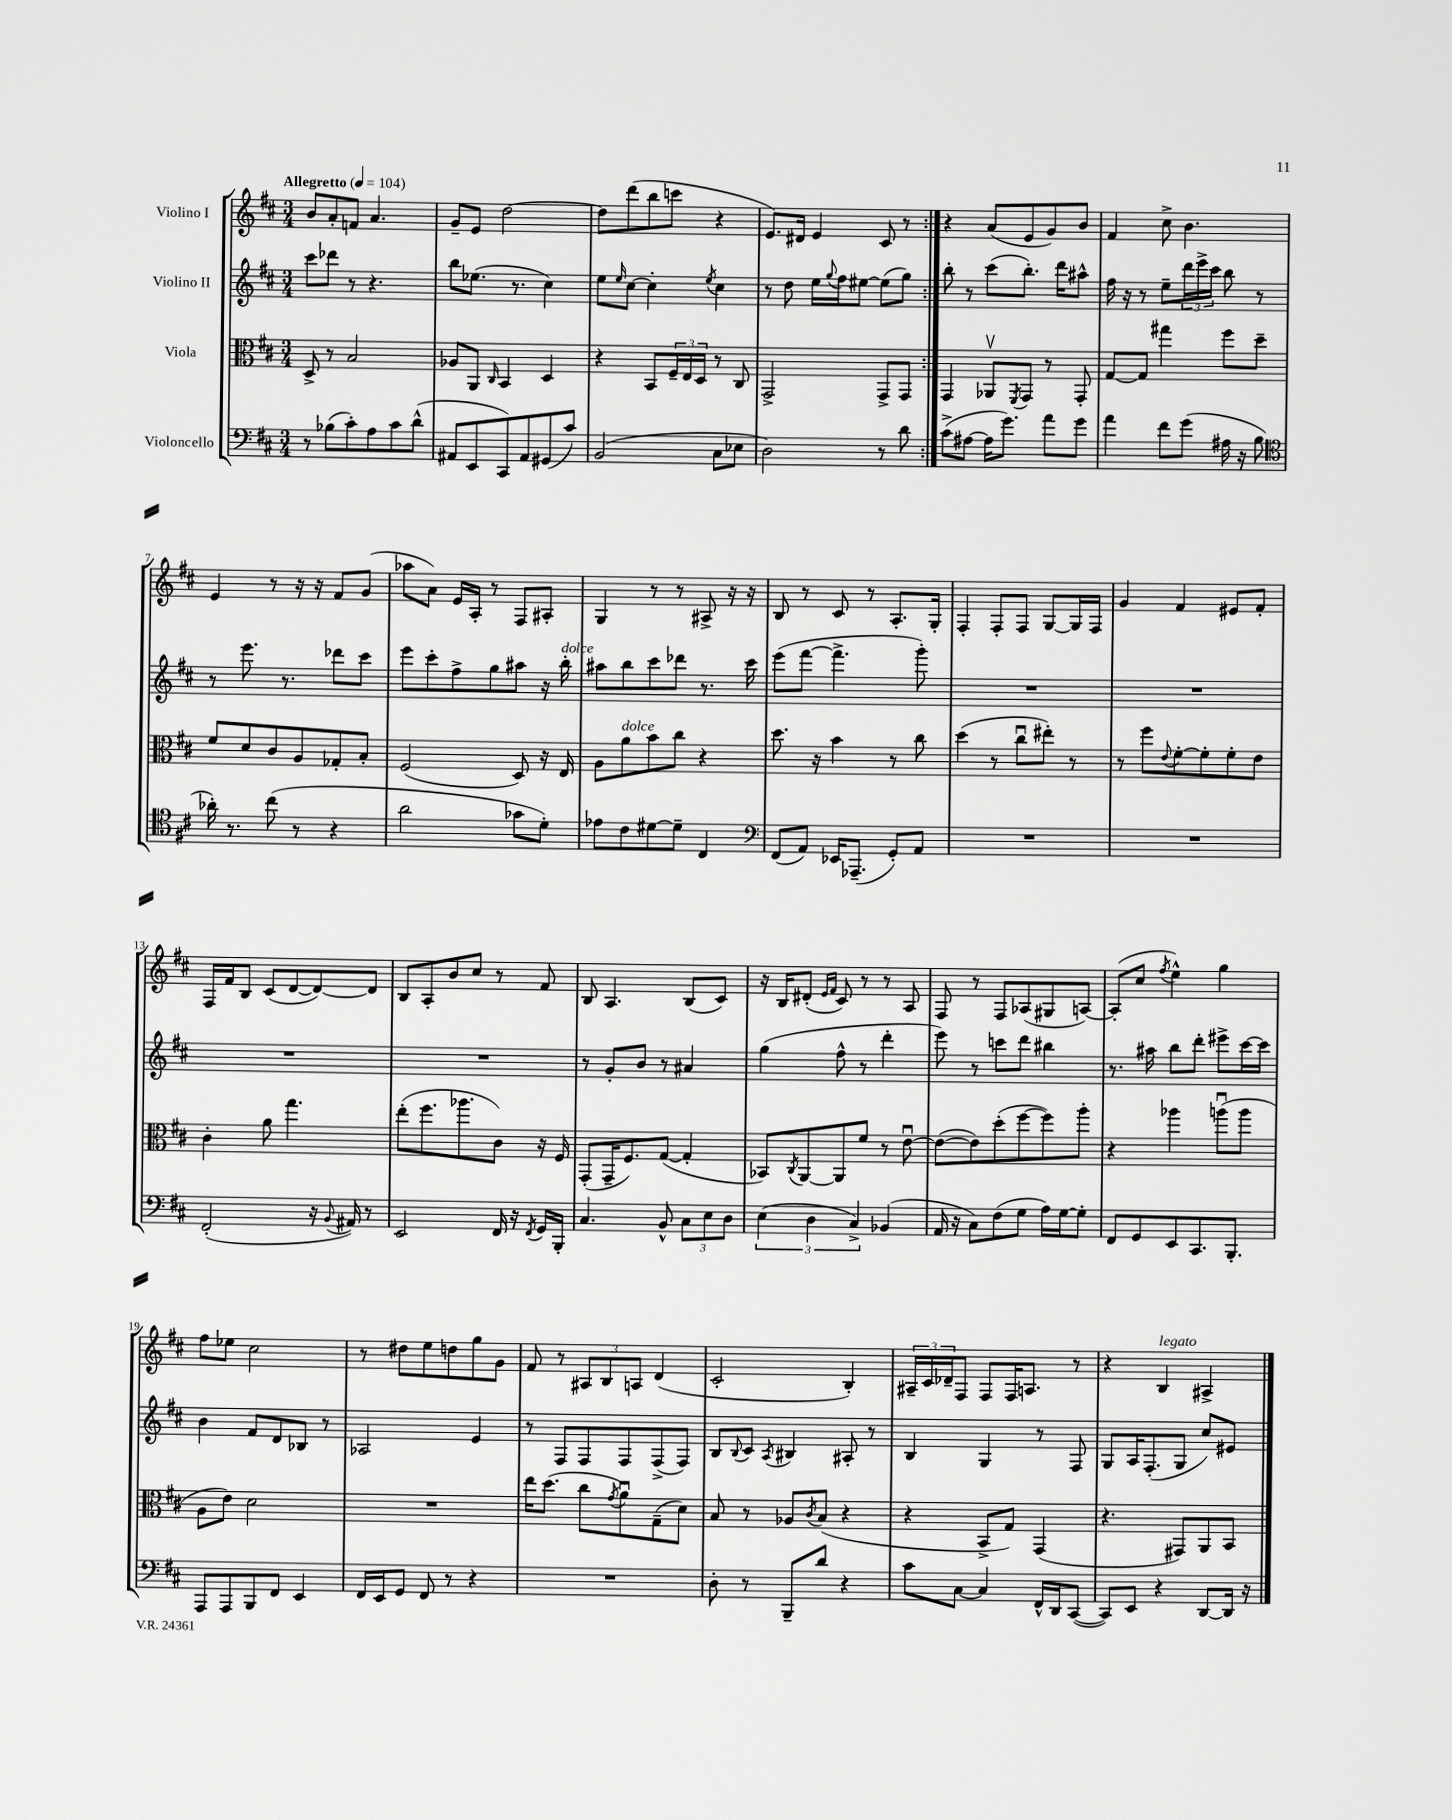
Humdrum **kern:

**kern	**kern	**kern	**kern
*part4	*part3	*part2	*part1
*staff4	*staff3	*staff2	*staff1
*I"Violoncello	*I"Viola	*I"Violino II	*I"Violino I
*clefF4	*clefC3	*clefG2	*clefG2
*k[f#c#]	*k[f#c#]	*k[f#c#]	*k[f#c#]
*M3/4	*M3/4	*M3/4	*M3/4
*MM104	*MM104	*MM104	*MM104
=1	=1	=1	=1
!	!	!	!LO:TX:a:B:t=Allegretto
8r	8D^/	8ccc#\L	8b/L
(8B-X\L	8r	8ddd-X\J	8a'/
8c#'\)	2B/	8r	8fn/J
8A\	.	4.r	4.a/
8c#\	.	.	.
(8d^^\J	.	.	.
=2	=2	=2	=2
8AA#X/L	8A-X/L	8bb\L	8g~/L
8EE/	8AA/J	(8.ee-X\J	8e/J
.	16qqC#/	.	.
8CC#/)	4BB/	.	[2dd\
.	.	8.r	.
8AA#/	.	.	.
(8GG#X/	4D/	4cc#\)	.
8c#/J)	.	.	.
=3	=3	=3	=3
(2BB/	4r	8ee\L	8dd\L]
.	.	16qqee/	.
.	.	[8cc#\J	(8ddd\
.	8BB/L	4cc#'\]	8bb\
.	24F#~/L	.	8cccn\J
.	24E/	.	.
.	24D/JJ	.	.
.	.	8qee/	.
8C#\L	8r	4cc#\	4r
8E-X\J	8C#/	.	.
=4	=4	=4	=4
2D\)	2GG^/	8r	8.e/L)
.	.	8dd\	.
.	.	.	16d#X/Jk
.	.	16ee\LL	4e/
.	.	8qqgg/	.
.	.	16ff#\J	.
.	.	[8ee#X\J	.
8r	8GG^/L	(8ee#\L]	8c#/
8d\	8GG/J	8gg\J)	8r
=5:|!	=5:|!	=5:|!	=5:|!
(8c#^\L	4GG/	8bb'\	4r
[8A#X\J	.	8r	.
16A#\KL]	8AA-Xv/L	(8ccc#\L	(8a/L
8.g\J)	.	.	.
.	8qFF#/	.	.
.	8GG/J	8.bb'\J)	8e/
8a\L	8r	.	8g/)
.	.	16ddd\KL	.
8g\J	8GG'/	8aa#X^^\J	8b/J
=6	=6	=6	=6
4a\	[8G/L	16ff#\	4f#/
.	.	16r	.
.	8G/J]	8r	.
8f#\L	4gg#X\	8ee~\L	8cc#^\
(8g\J	.	24ddd\L	4.b\
.	.	24eee^\	.
.	.	24ccc#\JJ	.
16A#X\	8ff#\L	8bb\	.
16r	.	.	.
8B\	8dd~\J	8r	.
!!LO:LB:g=z
=7	=7	=7	=7
*clefC4	*	*	*
16a-X'\)	8f#/L	8r	4e/
8.r	.	.	.
.	8d/	8.eee\	.
(8cc#\	8c#/	.	8r
.	.	8.r	.
8r	8A/	.	16r
.	.	.	16r
4r	8G-X'/	8ddd-X\L	8f#/L
.	8B'/J	8ccc#\J	(8g/J
=8	=8	=8	=8
2a\	(2F#/	8eee\L	8aa-X\L
.	.	8ccc#'\	8a\J)
.	.	8ff#^\	16e/LL
.	.	.	16A'/JJ
.	.	8gg\	8r
8g-X\L	8D/)	8aa#X\J	8F#/L
8d'\J)	16r	16r	8A#X'/J
!	!	!LO:TX:a:i:t=dolce	!
.	16E/	16bb'\	.
=9	=9	=9	=9
8e-X\L	8A\L	8aa#X\L	4G/
!	!LO:TX:a:i:t=dolce	!	!
8c#\	8a\	8bb\	.
[8d#X\	8b\	8ccc#\	8r
8d#~\J]	8cc#\J	8ddd-X\J	8r
4C#/	4r	8.r	8A#X^/
.	.	.	16r
.	.	16ccc#\	16r
=10	=10	=10	=10
*clefF4	*	*	*
(8FF#/L	8.dd\	(8eee\L	8B/
8AA/J)	.	[8fff#\J	8r
.	16r	.	.
16EE-X/KL	4b\	4.fff#^\]	8c#/
(8.AAA-X~/J	.	.	.
.	.	.	8r
8GG'/L)	8r	.	8.A'/L
8AA/J	8cc#\	8ggg'\)	.
.	.	.	16G'/Jk
=11	=11	=11	=11
2.r	(4dd\	2.r	4F#'/
.	8r	.	8F#'/L
.	8cc#u\L	.	8F#/J
.	8ee#X'\J)	.	[8G/L
.	8r	.	16G/L]
.	.	.	16F#/JJ
=12	=12	=12	=12
2.r	8r	2.r	4g/
.	8ff#\L	.	.
.	8qqe/	.	.
.	[8f#'\	.	4f#/
.	8f#'\]	.	.
.	8f#'\	.	8e#X/L
.	8e\J	.	8f#'/J
!!LO:LB:g=z
=13	=13	=13	=13
(2FF#'/	4c#'\	2.r	16F#/LL
.	.	.	16f#/J
.	.	.	8B/J
.	8a\	.	(8c#/L
.	4.gg\	.	[8d/
16r	.	.	8d/_)
8qqBB/	.	.	.
16AA#X/)	.	.	.
8r	.	.	8d/J]
=14	=14	=14	=14
2EE/	(8ee'\L	2.r	8B/L
.	8.ff#\	.	8A'/
.	.	.	8b/
.	8.aa-X\	.	.
.	.	.	8cc#/J
16FF#/	8c#\J)	.	8r
16r	.	.	.
8qFF#/	.	.	.
16GG/LL	16r	.	8f#/
16BBB'/JJ	16F#/	.	.
=15	=15	=15	=15
4.C#/	(8GG'/L	8r	8B/
.	16GG~/K	8g'/L	4.A/
.	8.F#/)	.	.
.	.	8b/J	.
8BB^^/	([8G/J	8r	.
12C#\L	4G'/]	4a#X/	(8B/L
12E\	.	.	.
.	.	.	8c#/J)
12D\J	.	.	.
=16	=16	=16	=16
(6E\	8BB-X/L)	(4gg\	16r
.	.	.	16B/KL
.	8qC#/	.	.
.	[8AA/	.	(8d#X'/J
6D\	.	.	.
.	.	.	16qqe/LL
.	.	.	16qqf#/JJ
.	8AA/]	8ff#^^\	8c#/)
6C#^/)	.	.	.
.	8f#/J	8r	8r
(4BB-X/	8r	4ddd'\	8r
.	[8eu\	.	8A/
=17	=17	=17	=17
16AA/	(8e\L_	8eee\)	8F#/
16r	.	.	.
8C#\L)	8e\])	8r	8r
(8F#\	(8dd'\	8cccn\L	8F#/L
8G\J	[8ff#\	8ddd\J	(8A-X/
16A\LL)	8ff#\])	4bb#X\	8G#X/
[16G\J	.	.	.
8G'\J]	8aa'\J	.	[8An/J)
=18	=18	=18	=18
8FF#/L	4r	8.r	(8A'/L]
8GG/	.	.	8cc#/J
.	.	16aa#X\	.
.	.	.	8qff#/
8EE/	4aa-X\	8bb\L	4ee^^\)
8.CC#/	.	8ddd'\J	.
.	(8aanu\L	8eee#X^\L	4gg\
8.BBB'/J	.	.	.
.	8aa\J	[16ccc#\L	.
.	.	16ccc#\JJ]	.
!!LO:LB:g=z
=19	=19	=19	=19
8AAA/L	8A\L	4b\	8ff#\L
8AAA/	8e\J)	.	8ee-X\J
8BBB/	2d\	8f#/L	2cc#\
8FF#/J	.	8d/	.
4EE/	.	8B-X/J	.
.	.	8r	.
=20	=20	=20	=20
16FF#/LL	2.r	2A-X/	8r
16EE/J	.	.	.
8GG/J	.	.	8dd#X\L
8FF#/	.	.	8ee\
8r	.	.	8ddn\
4r	.	4e/	8gg\
.	.	.	8g\J
=21	=21	=21	=21
2.r	16ee\KL	8r	8f#/
.	(8.dd\J	.	.
.	.	8F#/L	8r
.	8cc#\L	8F#/	12A#X/L
.	.	.	12B/
.	8qg/	.	.
.	8au\)	8F#/	.
.	.	.	12An/J
.	(8G~\	(8F#^/	(4d/
.	8d\J)	8F#/J)	.
=22	=22	=22	=22
8D'\	8B/	8B/L	2c#'/
.	.	8qqB/	.
8r	8r	8c#/J	.
.	.	8qA/	.
8BBB~/L	8A-X/L	4B#X/	.
.	8qc#/	.	.
8d/J	(8B/J	.	.
4r	4r	8A#X'/	4B'/)
.	.	8r	.
=23	=23	=23	=23
8c#\L	4r	4B/	24A#X~/LL
.	.	.	24c#/
.	.	.	24d-X~/J
[8C#\J	.	.	8F#/J
4C#/]	8BB^/L	4G/	8F#/L
.	8G/J)	.	16F#/K
.	.	.	8.An/J
16FF#^^/LL	(4GG/	8r	.
16DD/J	.	.	.
([8CC#/J	.	8F#/	8r
=24	=24	=24	=24
8CC#/L])	4.r	8G/L	4r
8EE/J	.	16A/K	.
.	.	(8.F#'/	.
!	!	!	!LO:TX:a:i:t=legato
4r	.	.	4B/
.	8GG#X/L)	8G/J	.
[8DD/L	8AA/	8cc#/L)	4A#X^/
16DD/Jk]	8BB/J	8e#X/J	.
16r	.	.	.
==	==	==	==
*-	*-	*-	*-
